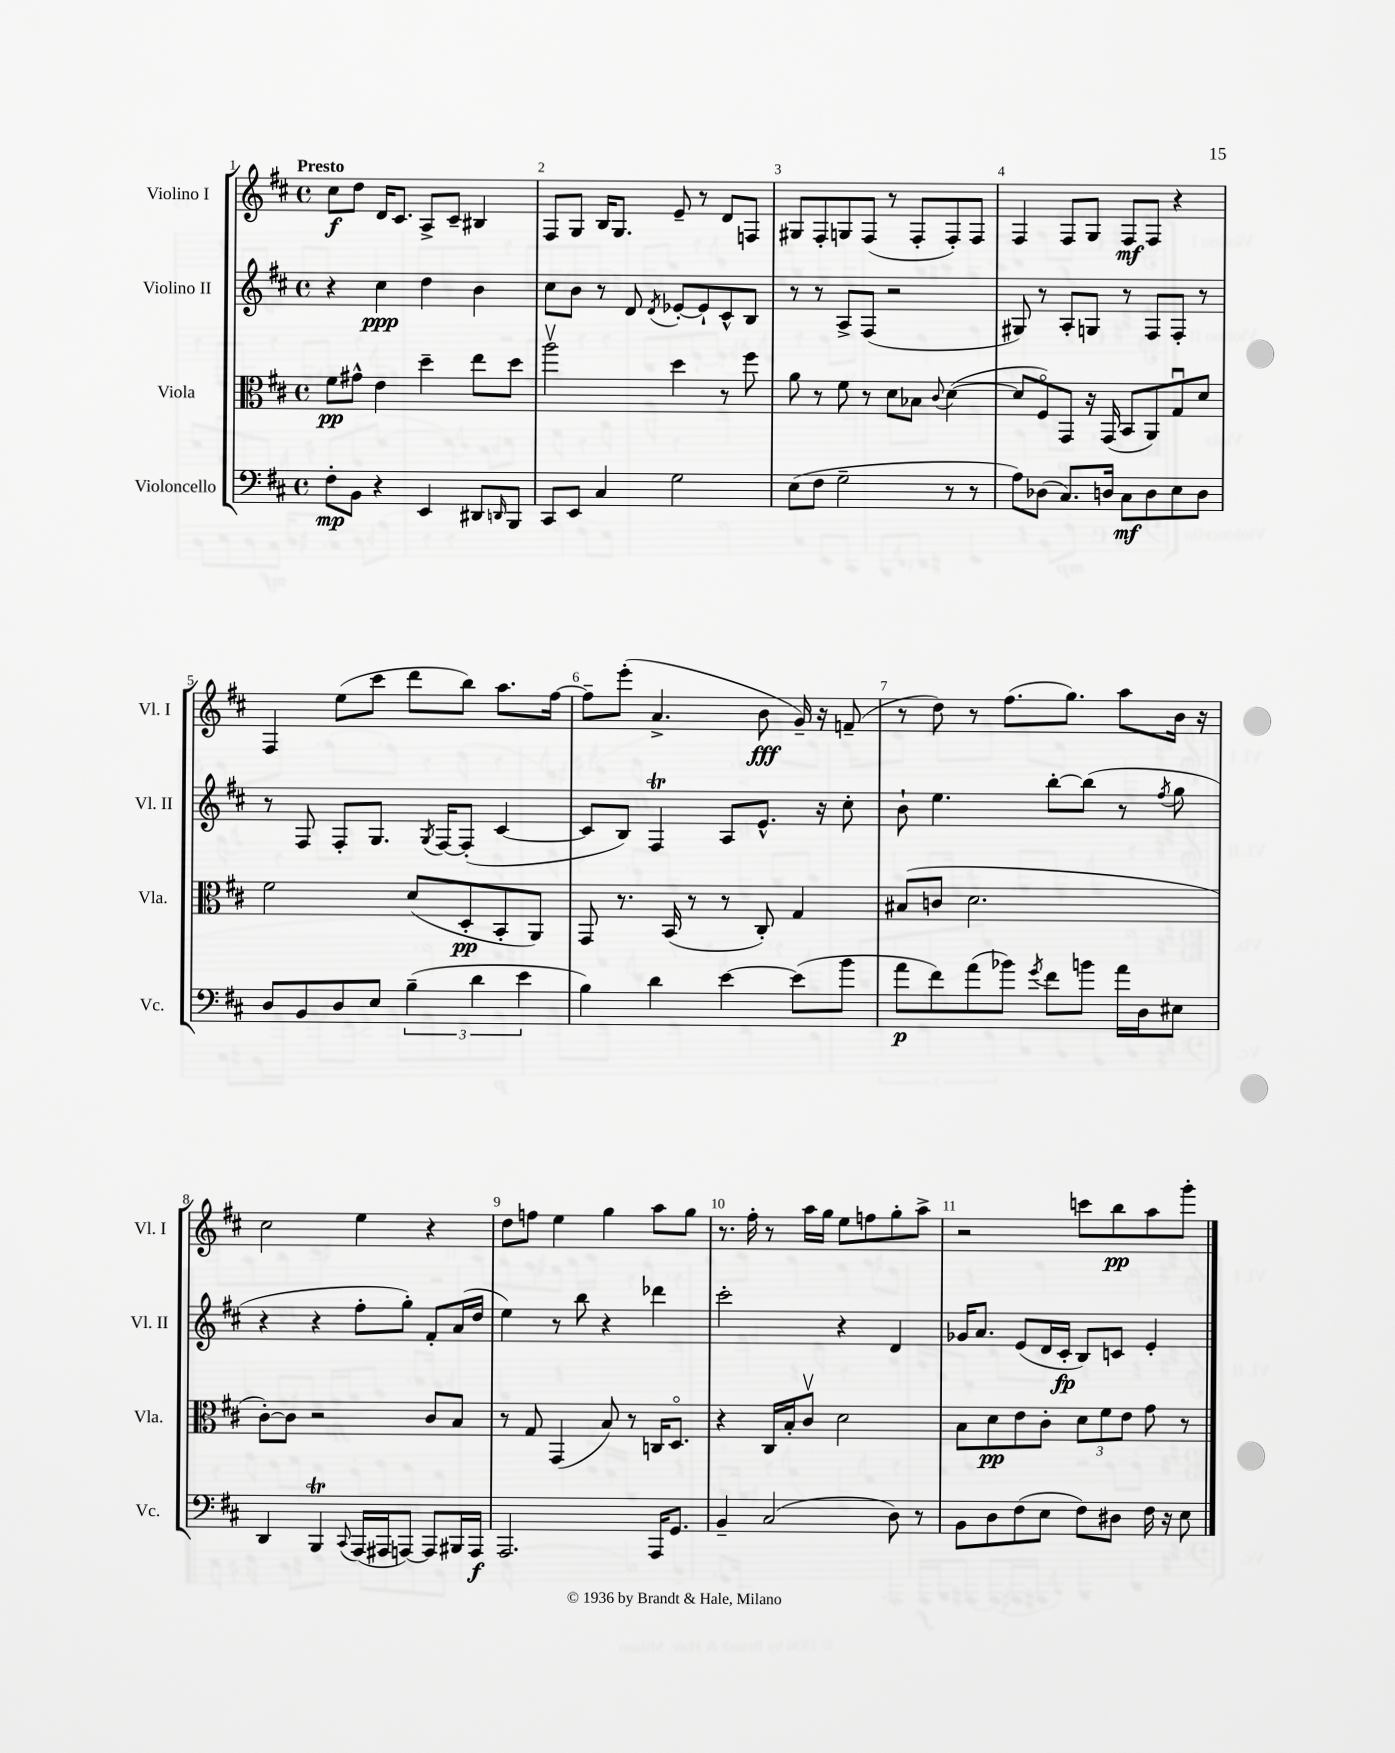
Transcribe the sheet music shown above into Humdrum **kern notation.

**kern	**kern	**kern	**kern
*staff4	*staff3	*staff2	*staff1
*clefF4	*clefC3	*clefG2	*clefG2
*k[f#c#]	*k[f#c#]	*k[f#c#]	*k[f#c#]
*M4/4	*M4/4	*M4/4	*M4/4
*met(c)	*met(c)	*met(c)	*met(c)
8F#'	8f#	4r	8cc#
8BB	8g#^^	.	8dd
4r	4e	4cc#	16d
.	.	.	8.c#
4EE	4dd~	4dd	8A^
.	.	.	8c#~
8DD#	8ee	4b	4B#
16qqDD	.	.	.
8BBB	8dd	.	.
=	=	=	=
8CC#	2aav	8cc#	8F#
8EE	.	8b	8G
4C#	.	8r	16B
.	.	.	8.G
.	.	8d	.
.	.	8qd	.
2G	4dd	[8e-'	8e~
.	.	8e-`]	8r
.	8r	8c#^^	8d
.	8ff#	8B	8F
=	=	=	=
(8E	8a	8r	8G#
8F#	8r	8r	8F#'
2G~	8f#	8A^	8G
.	8r	(8F#	(8F#
.	8d	2r	8r
.	8B-	.	8F#'
.	8qqc#	.	.
8r	([4d	.	8F#')
8r	.	.	8F#
=	=	=	=
8A)	8d]	8G#)	4F#
(8D-	8F#o)	8r	.
8.C#)	8GG	8A'	8F#
.	16r	8G	8G
16D	(16GG	.	.
8C#	8BB	8r	8F#
8D	8AA)	8F#	8F#
8E	8Gu	8F#'	4r
8D	8d	8r	.
=	=	=	=
8D	2f#	8r	4F#
8BB	.	8F#	.
8D	.	8F#'	(8ee
8E	.	8.G	8ccc#
(6B~	(8d	.	8ddd
.	.	8qG	.
.	.	[16F#	.
.	8D'	(8F#']	8bb)
6d	.	.	.
.	8BB'	[4c#	8.aa
6e	.	.	.
.	8AA)	.	.
.	.	.	[16ff#
=	=	=	=
4B)	8GG	8c#]	8ff#~]
.	8.r	8B)	(8eee'
4d	.	4F#	4.a^
.	(16BB	.	.
.	8r	.	.
[4e	8r	8A	.
.	8C#')	8.e^^	8b
(8e]	4G	.	16g~)
.	.	16r	16r
8b	.	8cc#'	(8f~
=	=	=	=
8a	(8B#	8b`	8r
8f#)	8c	4.ee	8dd)
(8a	2.d	.	8r
8b-)	.	.	(8.ff#
8qg	.	.	.
8f#	.	[8bb'	.
.	.	.	8.gg)
8b	.	(8bb]	.
16a	.	8r	8aa
16D	.	.	.
.	.	8qff#	.
8E#	.	8gg	16b
.	.	.	16r
=	=	=	=
4DD	[8c#')	4r	2cc#
.	8c#]	.	.
4BBB	2r	4r	.
8qqCC#	.	.	.
(16AAA	.	8ff#'	4ee
16AAA#	.	.	.
[8AAA)	.	8gg')	.
8AAA]	8c#	8f#'	4r
16BBB#	8B	(16a	.
16AAA	.	16dd	.
=	=	=	=
2.AAA	8r	4ee)	8dd
.	8G	.	8ff
.	(4GG	8r	4ee
.	.	8bb	.
.	8B)	4r	4gg
.	8r	.	.
16AAA	16C	4ddd-	8aa
8.GG	8.Do	.	.
.	.	.	8gg
=	=	=	=
4BB~	4r	2ccc#'	8.r
.	.	.	16ff#'
(2C#	16C#	.	8r
.	16B'	.	.
.	8c#v	.	16aa
.	.	.	16gg
.	2d	4r	8ee
.	.	.	8ff
8D)	.	4d	8gg'
8r	.	.	8aa^
=	=	=	=
8BB	8B	16g-	2r
.	.	8.a	.
8D	8d	.	.
(8F#	8e	(8e	.
8E	8c#'	16d	.
.	.	16c#'	.
8F#)	12d	8B)	8ccc
.	12f#	.	.
8D#	.	8c	8bb
.	12e	.	.
16F#	8g	4e'	8aa
16r	.	.	.
8E	8r	.	8ggg'
==	==	==	==
*-	*-	*-	*-
